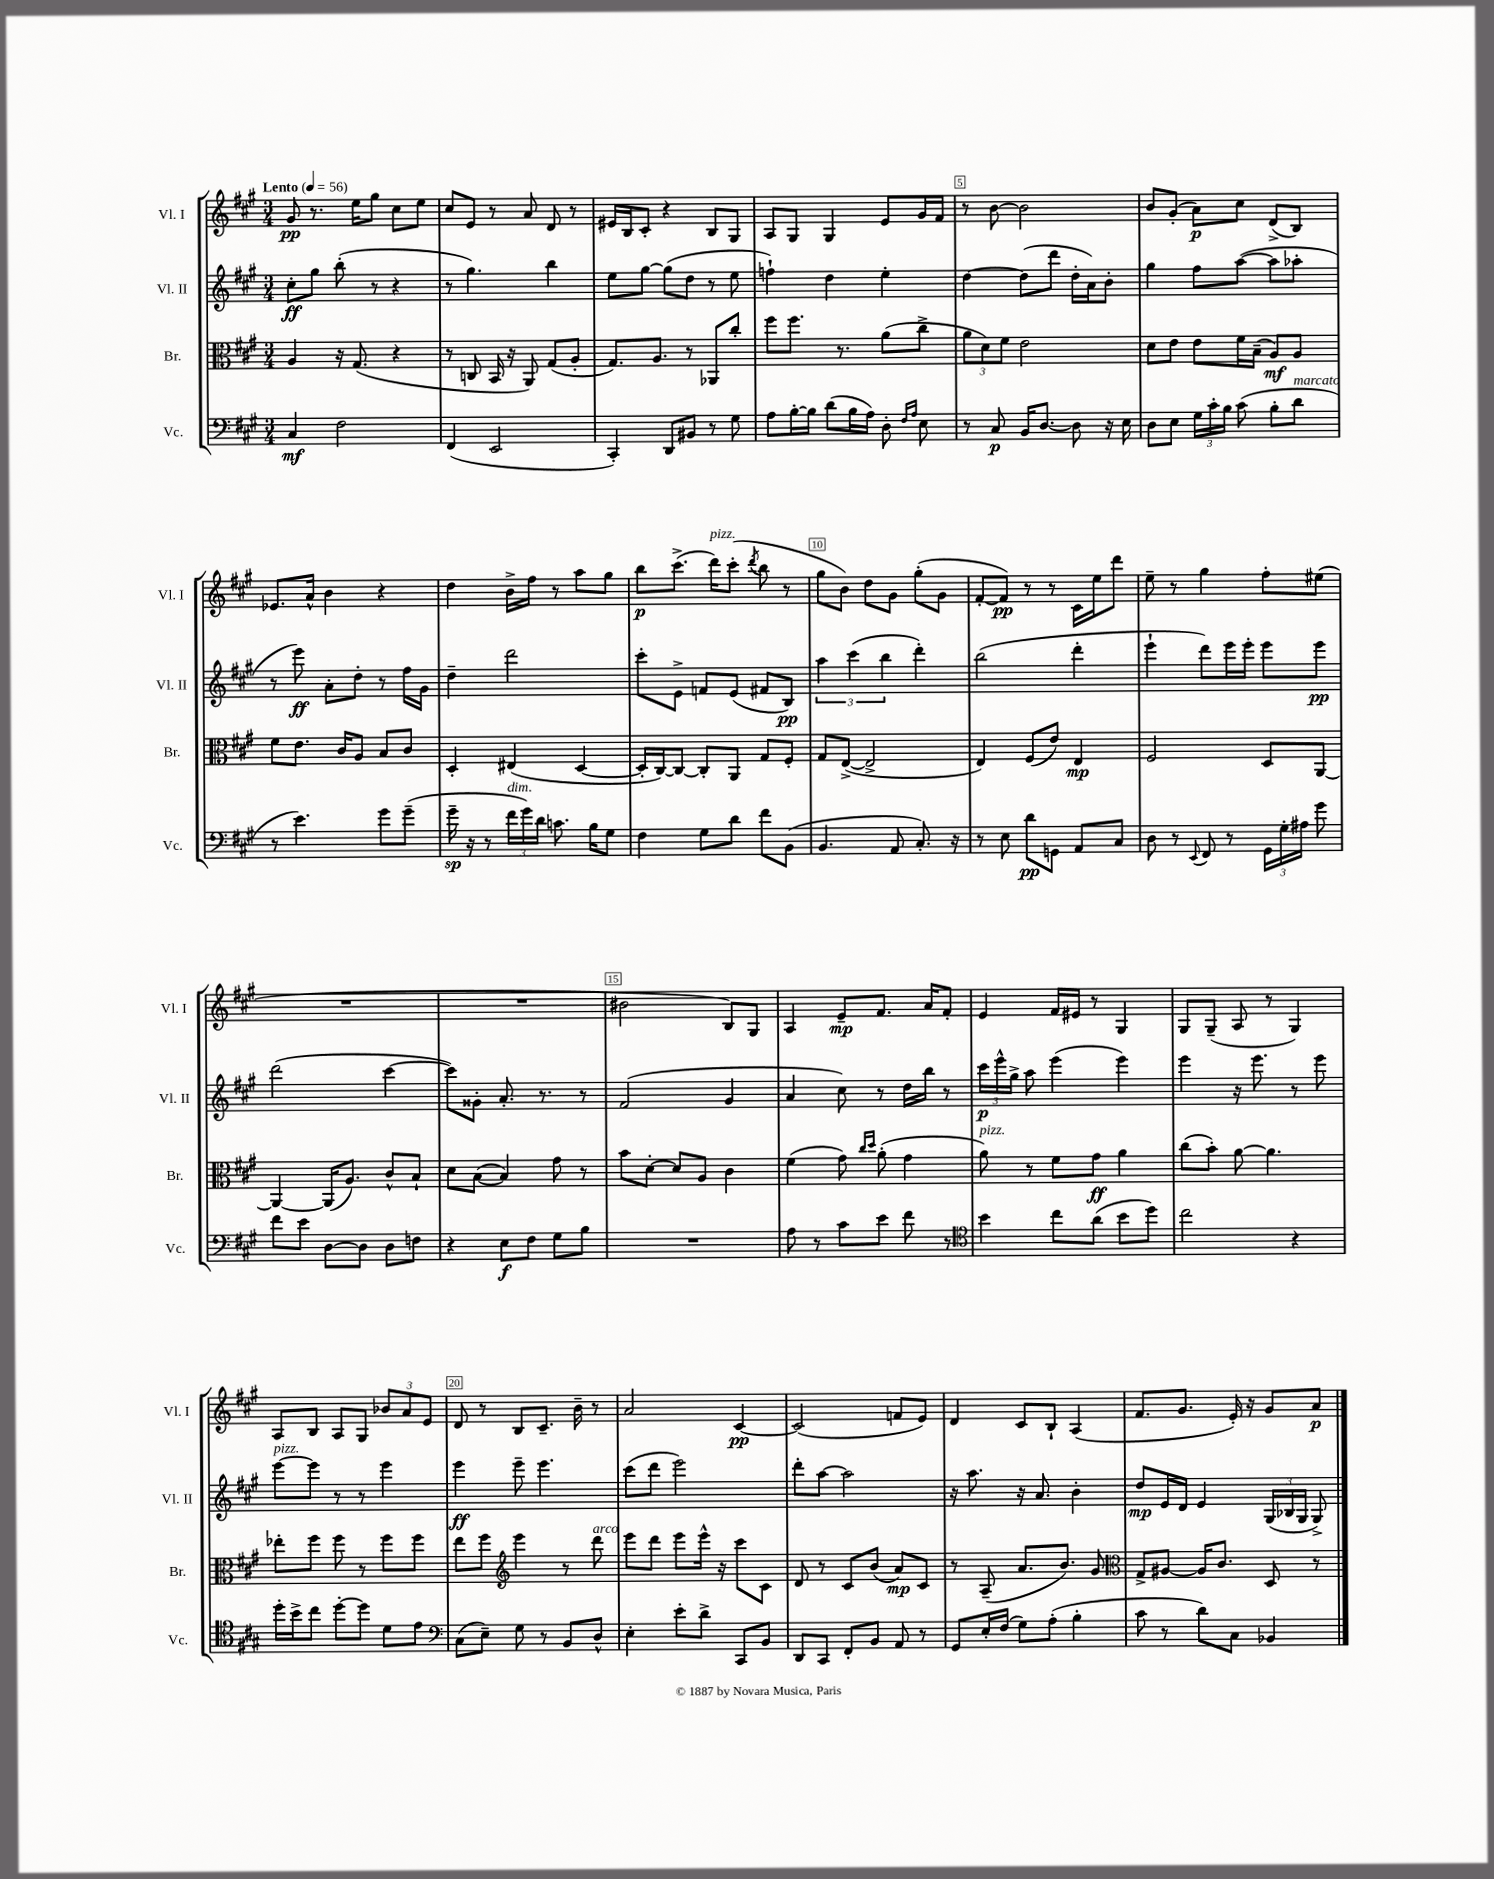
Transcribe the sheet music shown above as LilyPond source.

<<
\new StaffGroup <<
\new Staff = "s0" \with { instrumentName = "Vl. I" shortInstrumentName = "Vl. I" } {
    \clef treble \key a \major \numericTimeSignature \time 3/4 \tempo "Lento" 4 = 56
    \autoBeamOff gis'8\pp r8. e''16[ gis''8] cis''8[ e''8] |
    cis''8[ e'8] r8 a'8 d'8 r8 |
    eis'16[ b16 cis'8]-. r4 b8[ gis8] |
    a8[ gis8] gis4 e'8[ gis'16 fis'16] |
    r8 b'8~ b'2 |
    b'8[ gis'8]-.( a'8[\p) cis''8] d'8[->( b8]) |
    ees'8.[ a'16]-^ b'4 r4 |
    d''4 b'16[-> fis''16] r8 a''8[ gis''8] |
    b''8[\p cis'''8.]->( d'''16[^\markup { \italic "pizz." }) cis'''8]-.( \acciaccatura { d'''8 } b''8 r8 |
    gis''8[ b'8]) d''8[ gis'8] gis''8[-.( gis'8] |
    fis'8[~-. fis'8]\pp) r8 r8 cis'16[ e''16 d'''8] |
    e''8-- r8 gis''4 fis''8[-. eis''8]( |
    R2. |
    R2. |
    bis'2 b8[) gis8] |
    a4 e'8[--\mp fis'8.] a'16[ fis'8]-. |
    e'4 fis'16[ eis'16] r8 gis4 |
    gis8[ gis8]--( a8 r8 gis4) |
    a8[ b8] a8[ gis8] \tuplet 3/2 { bes'8[ a'8 e'8] } |
    d'8 r8 b8[ cis'8.]-- b'16-- r8 |
    a'2 cis'4~\pp |
    cis'2( f'8[ e'8]) |
    d'4 cis'8[ b8]-! a4( |
    fis'8.[ gis'8.] e'16-.) r16 gis'8[ a'8]\p \bar "|." |
}
\new Staff = "s1" \with { instrumentName = "Vl. II" shortInstrumentName = "Vl. II" } {
    \clef treble \key a \major \numericTimeSignature \time 3/4
    \autoBeamOff cis''8[-.\ff gis''8] b''8-.( r8 r4 |
    r8 gis''4.) b''4 |
    e''8[ gis''8]~ gis''8[( d''8] r8 e''8 |
    f''4-!) d''4 e''4-. |
    d''4~ d''8[( d'''8] d''16[-. a'16) b'8]-. |
    gis''4 fis''8[ a''8]~( a''8[ aes''8]-. |
    r8 e'''8\ff) a'8[-. d''8]-. r8 fis''16[ gis'16] |
    d''4-- d'''2 |
    cis'''8[-. e'8]-> f'8[ e'8]( fis'8[ b8]\pp) |
    \tuplet 3/2 { a''4 cis'''4( b''4 } d'''4-.) |
    b''2( d'''4-. |
    e'''4-! d'''8[) e'''16 e'''16]-. e'''8[ e'''8]\pp |
    d'''2( cis'''4~ |
    cis'''8[) gisis'8]-. a'8.-. r8. r8 |
    fis'2( gis'4 |
    a'4 cis''8) r8 d''16[ b''16] r8 |
    \tuplet 3/2 { cis'''16[\p e'''16-^ gis''16]-> } a''8 e'''4( e'''4) |
    e'''4 r16 e'''8. r8 e'''8 |
    e'''8[~^\markup { \italic "pizz." } e'''8] r8 r8 e'''4 |
    e'''4\ff e'''8-- e'''4. |
    cis'''8[( d'''8] e'''2) |
    d'''8[-. a''8]~ a''2 |
    r16 a''8. r16 a'8. b'4-. |
    d''8[\mp e'16 d'16] e'4 \tuplet 3/2 { gis16[( bes16 gis16] } gis8->) \bar "|." |
}
\new Staff = "s2" \with { instrumentName = "Br." shortInstrumentName = "Br." } {
    \clef alto \key a \major \numericTimeSignature \time 3/4
    \autoBeamOff a4 r16 gis8.( r4 |
    r8 c8 b,16 r16 a,8) gis8[( a8]-. |
    gis8.[) a8.] r8 aes,8[ cis''8]-. |
    fis''8[ fis''8.] r8. a'8[( cis''8]-> |
    \tuplet 3/2 { a'8[ d'8) fis'8] } e'2 |
    d'8[ e'8] e'8[ fis'16 b16]--( a8[\mf) a8] |
    fis'8[ e'8.] cis'16[ a8] b8[ cis'8] |
    d4-. eis4( d4~ |
    d16[-. cis16~) cis8]~ cis8[-. a,8] gis8[ fis8]-. |
    gis8[ e8]~->( e2-> |
    e4) fis8[( e'8]) e4\mp |
    fis2 d8[ a,8]~ |
    a,4~ a,16[( a8.]) cis'8[-^ b8]-! |
    d'8[ b8]~( b4) gis'8 r8 |
    b'8[ d'8]~-. d'8[ a8] cis'4 |
    fis'4( gis'8) \grace { cis''16[ d''16] } a'8-.( gis'4 |
    a'8^\markup { \italic "pizz." }) r8 fis'8[ gis'8]\ff a'4 |
    cis''8[( b'8]-.) a'8~ a'4. |
    ees''8[-. fis''8] fis''8 r8 fis''8[ fis''8] |
    e''8[ fis''8] \clef treble e'''4 r8 d'''8^\markup { \italic "arco" } |
    e'''8[ d'''8] e'''8[ e'''16]-^ r16 cis'''8[ cis'8] |
    d'8 r8 cis'8[ b'8]( a'8[\mp) cis'8] |
    r8 a8--( a'8.[ b'8.]) gis'8 |
    \clef alto gis8[-> ais8]~ ais16[ cis'8.] d8 r8 \bar "|." |
}
\new Staff = "s3" \with { instrumentName = "Vc." shortInstrumentName = "Vc." } {
    \clef bass \key a \major \numericTimeSignature \time 3/4
    \autoBeamOff cis4\mf fis2 |
    fis,4( e,2 |
    cis,4-.) d,8[ bis,8] r8 gis8 |
    a8[ b16~-. b16] d'8[( b16 a16]) d8-. \grace { fis16[ a16] } e8 |
    r8 cis8\p b,16[ d8.]~ d8 r16 e16 |
    d8[ e8] \tuplet 3/2 { gis16[ cis'16-. b16] } cis'8( b8[-. d'8]^\markup { \italic "marcato" } |
    r8 e'4.) gis'8[ gis'8]--( |
    gis'16--\sp r16 r8 \tuplet 3/2 { fis'16[^\markup { \italic "dim." } gis'16) d'16] } c'8. b16[ gis8] |
    fis4 gis8[ d'8] fis'8[ b,8]( |
    b,4. a,8 cis8.-.) r16 |
    r8 e8 d'8[\pp g,8] a,8[ cis8] |
    d8 r8 \appoggiatura { e,8 } fis,8 r8 \tuplet 3/2 { gis,16[ gis16-. ais16] } gis'8 |
    fis'8[ e'8] d8[~ d8] d8[ f8] |
    r4 e8[\f fis8] gis8[ b8] |
    R2. |
    a8 r8 cis'8[ e'8] fis'8 r8 |
    \clef tenor b'4 cis''8[ a'8]( b'8[ d''8]) |
    cis''2 r4 |
    d''16[-. b'16-> cis''8] d''8[~-. d''8] d'8[ e'8] |
    \clef bass cis8[( e8]--) gis8 r8 b,8[ d8]-^ |
    e4-. e'8[-. d'8]-> cis,8[ b,8] |
    d,8[ cis,8] fis,8[-. b,8] a,8 r8 |
    gis,8[ e16-. fis16]( gis8[) a8]-.( b4-. |
    cis'8 r8 d'8[) cis8] bes,4 \bar "|." |
}
>>
>>
\layout { \context { \Score \override BarNumber.break-visibility = ##(#f #t #t) barNumberVisibility = #(every-nth-bar-number-visible 5) \override BarNumber.stencil = #(make-stencil-boxer 0.1 0.3 ly:text-interface::print) } }
